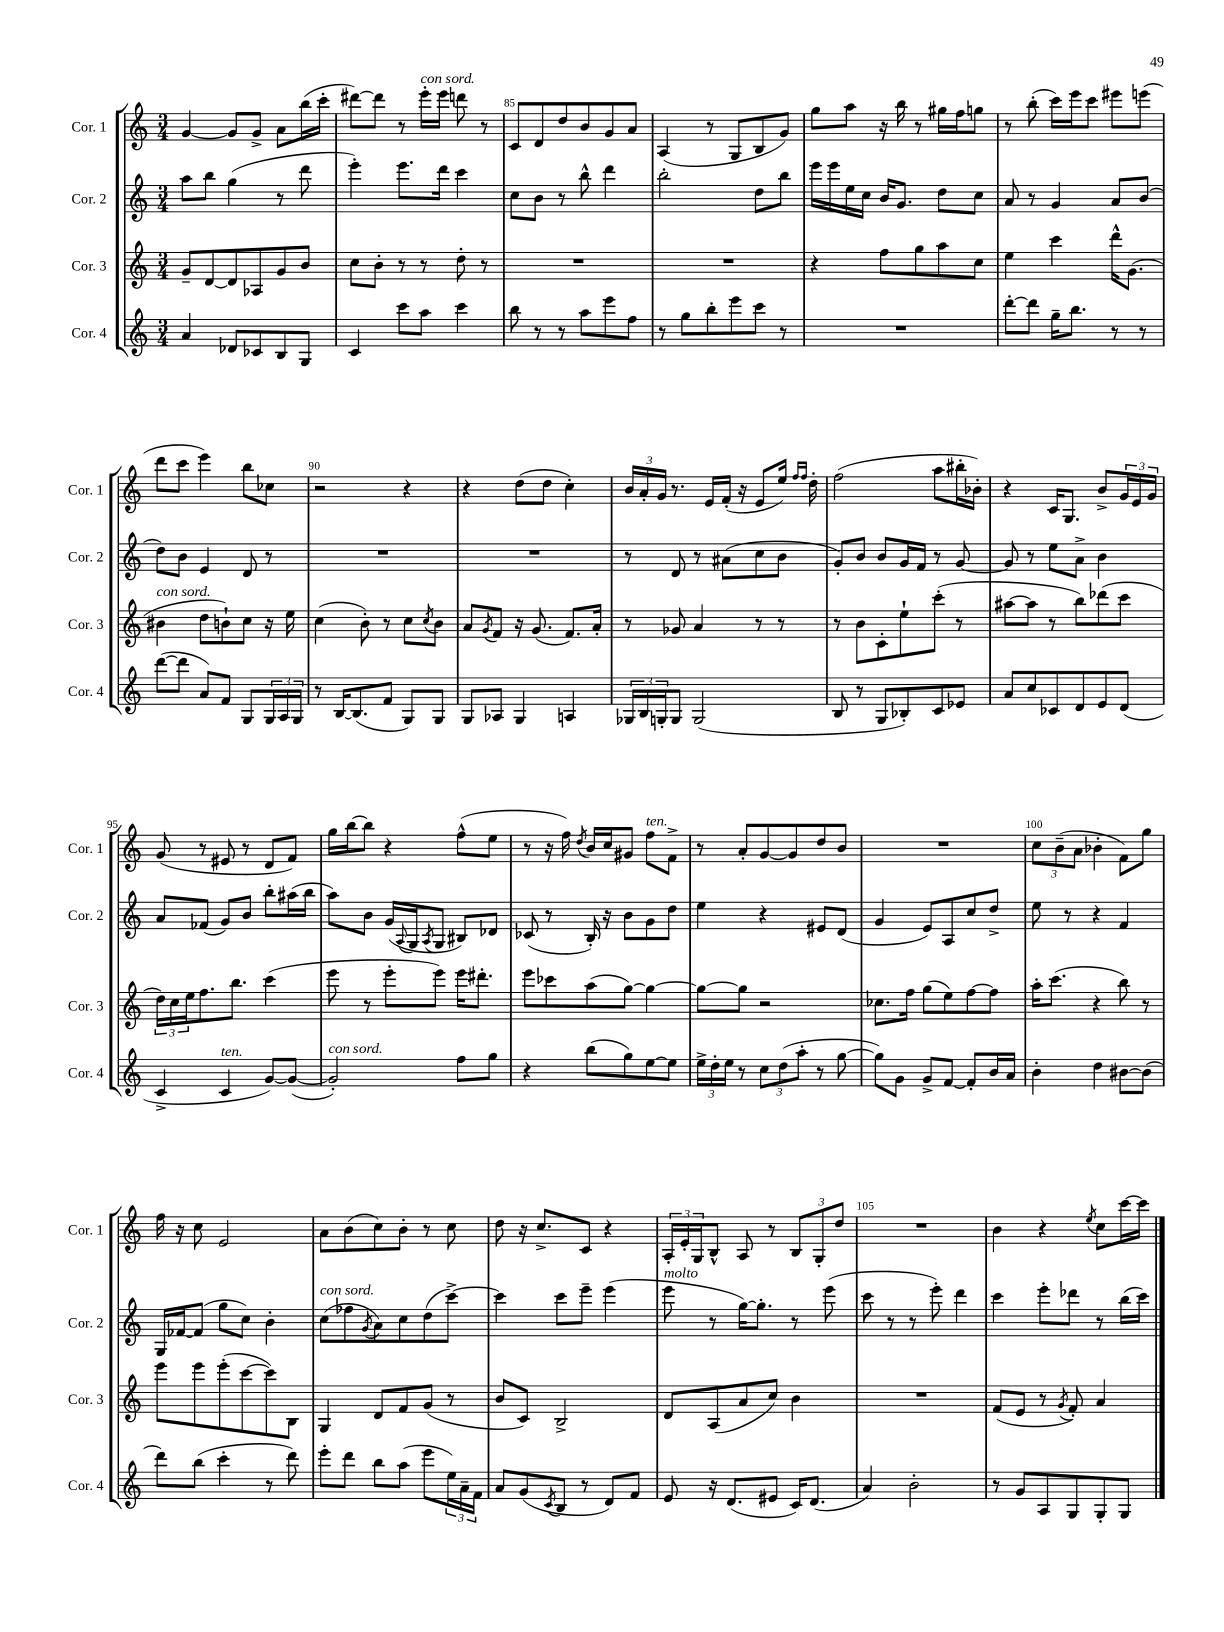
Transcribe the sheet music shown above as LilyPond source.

<<
\new StaffGroup <<
\new Staff = "s0" \with { instrumentName = "Cor. 1" shortInstrumentName = "Cor. 1" } {
    \clef treble \key c \major \numericTimeSignature \time 3/4
    g'4~ g'8 g'8-> a'8 b''16( c'''16-. |
    dis'''8~) dis'''8 r8 e'''16-.^\markup { \italic "con sord." } e'''16 d'''8 r8 |
    c'8 d'8 d''8 b'8 g'8 a'8 |
    a4( r8 g8 b8 g'8) |
    g''8 a''8 r16 b''16 r8 gis''16 f''16 g''8 |
    r8 b''8-.( c'''16) e'''16 c'''8 eis'''8 e'''8( |
    d'''8 c'''8 e'''4) b''8 ces''8 |
    r2 r4 |
    r4 d''8( d''8 c''4-.) |
    \tuplet 3/2 { b'16 a'16-. g'16 } r8. e'16 f'16-.( r16 e'8 e''16) \grace { f''16 f''16 } d''16-. |
    f''2( a''8 bis''16-. bes'16-.) |
    r4 c'16 g8. b'8-> \tuplet 3/2 { g'16 e'16 g'16 } |
    g'8( r8 eis'8 r8 d'8 f'8) |
    g''16 b''16~ b''8 r4 f''8-^( e''8 |
    r8 r16 f''16) \acciaccatura { d''8 } b'16 c''16 gis'8 f''8^\markup { \italic "ten." } f'8-> |
    r8 a'8-. g'8~ g'8 d''8 b'8 |
    R2. |
    \tuplet 3/2 { c''8 b'8--( a'8 } bes'4-. f'8) g''8 |
    f''16 r16 c''8 e'2 |
    a'8 b'8( c''8) b'8-. r8 c''8 |
    d''8 r16 c''8.-> c'8 r4 |
    \tuplet 3/2 { a16-. e'16-. g16 } b8-^ a8 r8 \tuplet 3/2 { b8 g8-. d''8 } |
    R2. |
    b'4 r4 \acciaccatura { e''8 } c''8 c'''16~ c'''16 \bar "|." |
}
\new Staff = "s1" \with { instrumentName = "Cor. 2" shortInstrumentName = "Cor. 2" } {
    \clef treble \key c \major \numericTimeSignature \time 3/4
    a''8 b''8 g''4( r8 d'''8 |
    e'''4-.) e'''8. d'''16 c'''4 |
    c''8 b'8 r8 b''8-^ d'''4 |
    b''2-. d''8 b''8 |
    e'''16 e'''16 e''16 c''16 b'16 g'8. d''8 c''8 |
    a'8 r8 g'4 a'8 b'8( |
    d''8) b'8 e'4 d'8 r8 |
    R2. |
    R2. |
    r8 d'8 r8 ais'8( c''8 b'8 |
    g'8-.) b'8 b'8 g'16 f'16 r8 g'8~ |
    g'8 r8 e''8 a'8-> b'4 |
    a'8 fes'8( g'8) b'8 b''8-. ais''16( b''16 |
    a''8) b'8 g'16( \appoggiatura { a8 } g16 \acciaccatura { a8 } g8 bis8) des'8 |
    ces'8( r8 b16-.) r16 b'8 g'8 d''8 |
    e''4 r4 eis'8 d'8( |
    g'4 e'8) a8 c''8 d''8-> |
    e''8 r8 r4 f'4 |
    g16 fes'16~ fes'8( g''8 c''8) b'4-. |
    c''8^\markup { \italic "con sord." }( fes''8 \acciaccatura { g'8 } a'8) c''8 d''8( c'''8~->) |
    c'''4 c'''8 e'''8-- e'''4( |
    e'''8^\markup { \italic "molto" } r8 g''16~) g''8.-. r8 e'''8( |
    c'''8 r8 r8 e'''8-.) d'''4 |
    c'''4 e'''8-. des'''8 r8 b''16( c'''16) \bar "|." |
}
\new Staff = "s2" \with { instrumentName = "Cor. 3" shortInstrumentName = "Cor. 3" } {
    \clef treble \key c \major \numericTimeSignature \time 3/4
    g'8-- d'8~ d'8 aes8 g'8 b'8 |
    c''8 b'8-. r8 r8 d''8-. r8 |
    R2. |
    R2. |
    r4 f''8 g''8 a''8 c''8 |
    e''4 c'''4 d'''16-^ g'8.( |
    bis'4^\markup { \italic "con sord." } d''8 b'8-!) c''8 r16 e''16 |
    c''4( b'8-.) r8 c''8 \acciaccatura { c''8 } b'8 |
    a'8 \acciaccatura { g'8 } f'8 r16 g'8.( f'8.) a'16-. |
    r8 ges'8 a'4 r8 r8 |
    r8 b'8 c'8-. e''8-! c'''8-.( r8 |
    ais''8~ ais''8 r8 b''8) des'''8( c'''8 |
    \tuplet 3/2 { d''16) c''16 e''16 } f''8. b''8. c'''4( |
    e'''8 r8 e'''8-. e'''8) e'''16 dis'''8.-. |
    e'''8 ces'''8 a''8( g''8~) g''4~ |
    g''8~ g''8 r2 |
    ces''8. f''16 g''8( e''8) f''8~ f''8 |
    a''16-. c'''8.( r4 b''8) r8 |
    e'''8 e'''8 e'''8-.( c'''8~ c'''8) b8 |
    g4 d'8 f'8 g'8( r8 |
    b'8 c'8) b2-> |
    d'8 a8( a'8 c''8) b'4 |
    R2. |
    f'8( e'8 r8 \acciaccatura { g'8 } f'8-.) a'4 \bar "|." |
}
\new Staff = "s3" \with { instrumentName = "Cor. 4" shortInstrumentName = "Cor. 4" } {
    \clef treble \key c \major \numericTimeSignature \time 3/4
    a'4 des'8 ces'8 b8 g8 |
    c'4 c'''8 a''8 c'''4 |
    b''8 r8 r8 a''8 e'''8 f''8 |
    r8 g''8 b''8-. e'''8 c'''8 r8 |
    R2. |
    d'''8~-. d'''8 g''16-- b''8. r8 r8 |
    d'''8~( d'''8 a'8) f'8 g8 \tuplet 3/2 { g16 a16 g16 } |
    r8 b16~ b8.( f'8 g8) g8 |
    g8 aes8 g4 a4 |
    \tuplet 3/2 { ges16 b16 g16-. } g8 g2( |
    b8 r8 g8 bes8-.) c'8 ees'8 |
    a'8 c''8 ces'8 d'8 e'8 d'8( |
    c'4-> c'4^\markup { \italic "ten." } g'8~) g'8~( |
    g'2-.^\markup { \italic "con sord." }) f''8 g''8 |
    r4 b''8( g''8) e''8~ e''8 |
    \tuplet 3/2 { e''16-> d''16-. e''16 } r8 \tuplet 3/2 { c''8 d''8( a''8-. } r8 g''8~ |
    g''8) g'8 g'8-> f'8~ f'8-. b'16 a'16 |
    b'4-. d''4 bis'8~ bis'8( |
    d'''8) b''8( c'''4-. r8 d'''8) |
    e'''8-. d'''8 b''8 a''8( e'''8 \tuplet 3/2 { e''16) a'16-- f'16 } |
    a'8 g'8( \acciaccatura { c'8 } b8 r8 d'8) f'8 |
    e'8 r16 d'8.( eis'8 c'16) d'8.( |
    a'4) b'2-. |
    r8 g'8 a8 g8 g8-. g8 \bar "|." |
}
>>
>>
\layout { \context { \Score currentBarNumber = #83 \override BarNumber.break-visibility = ##(#f #t #t) barNumberVisibility = #(every-nth-bar-number-visible 5) } }
